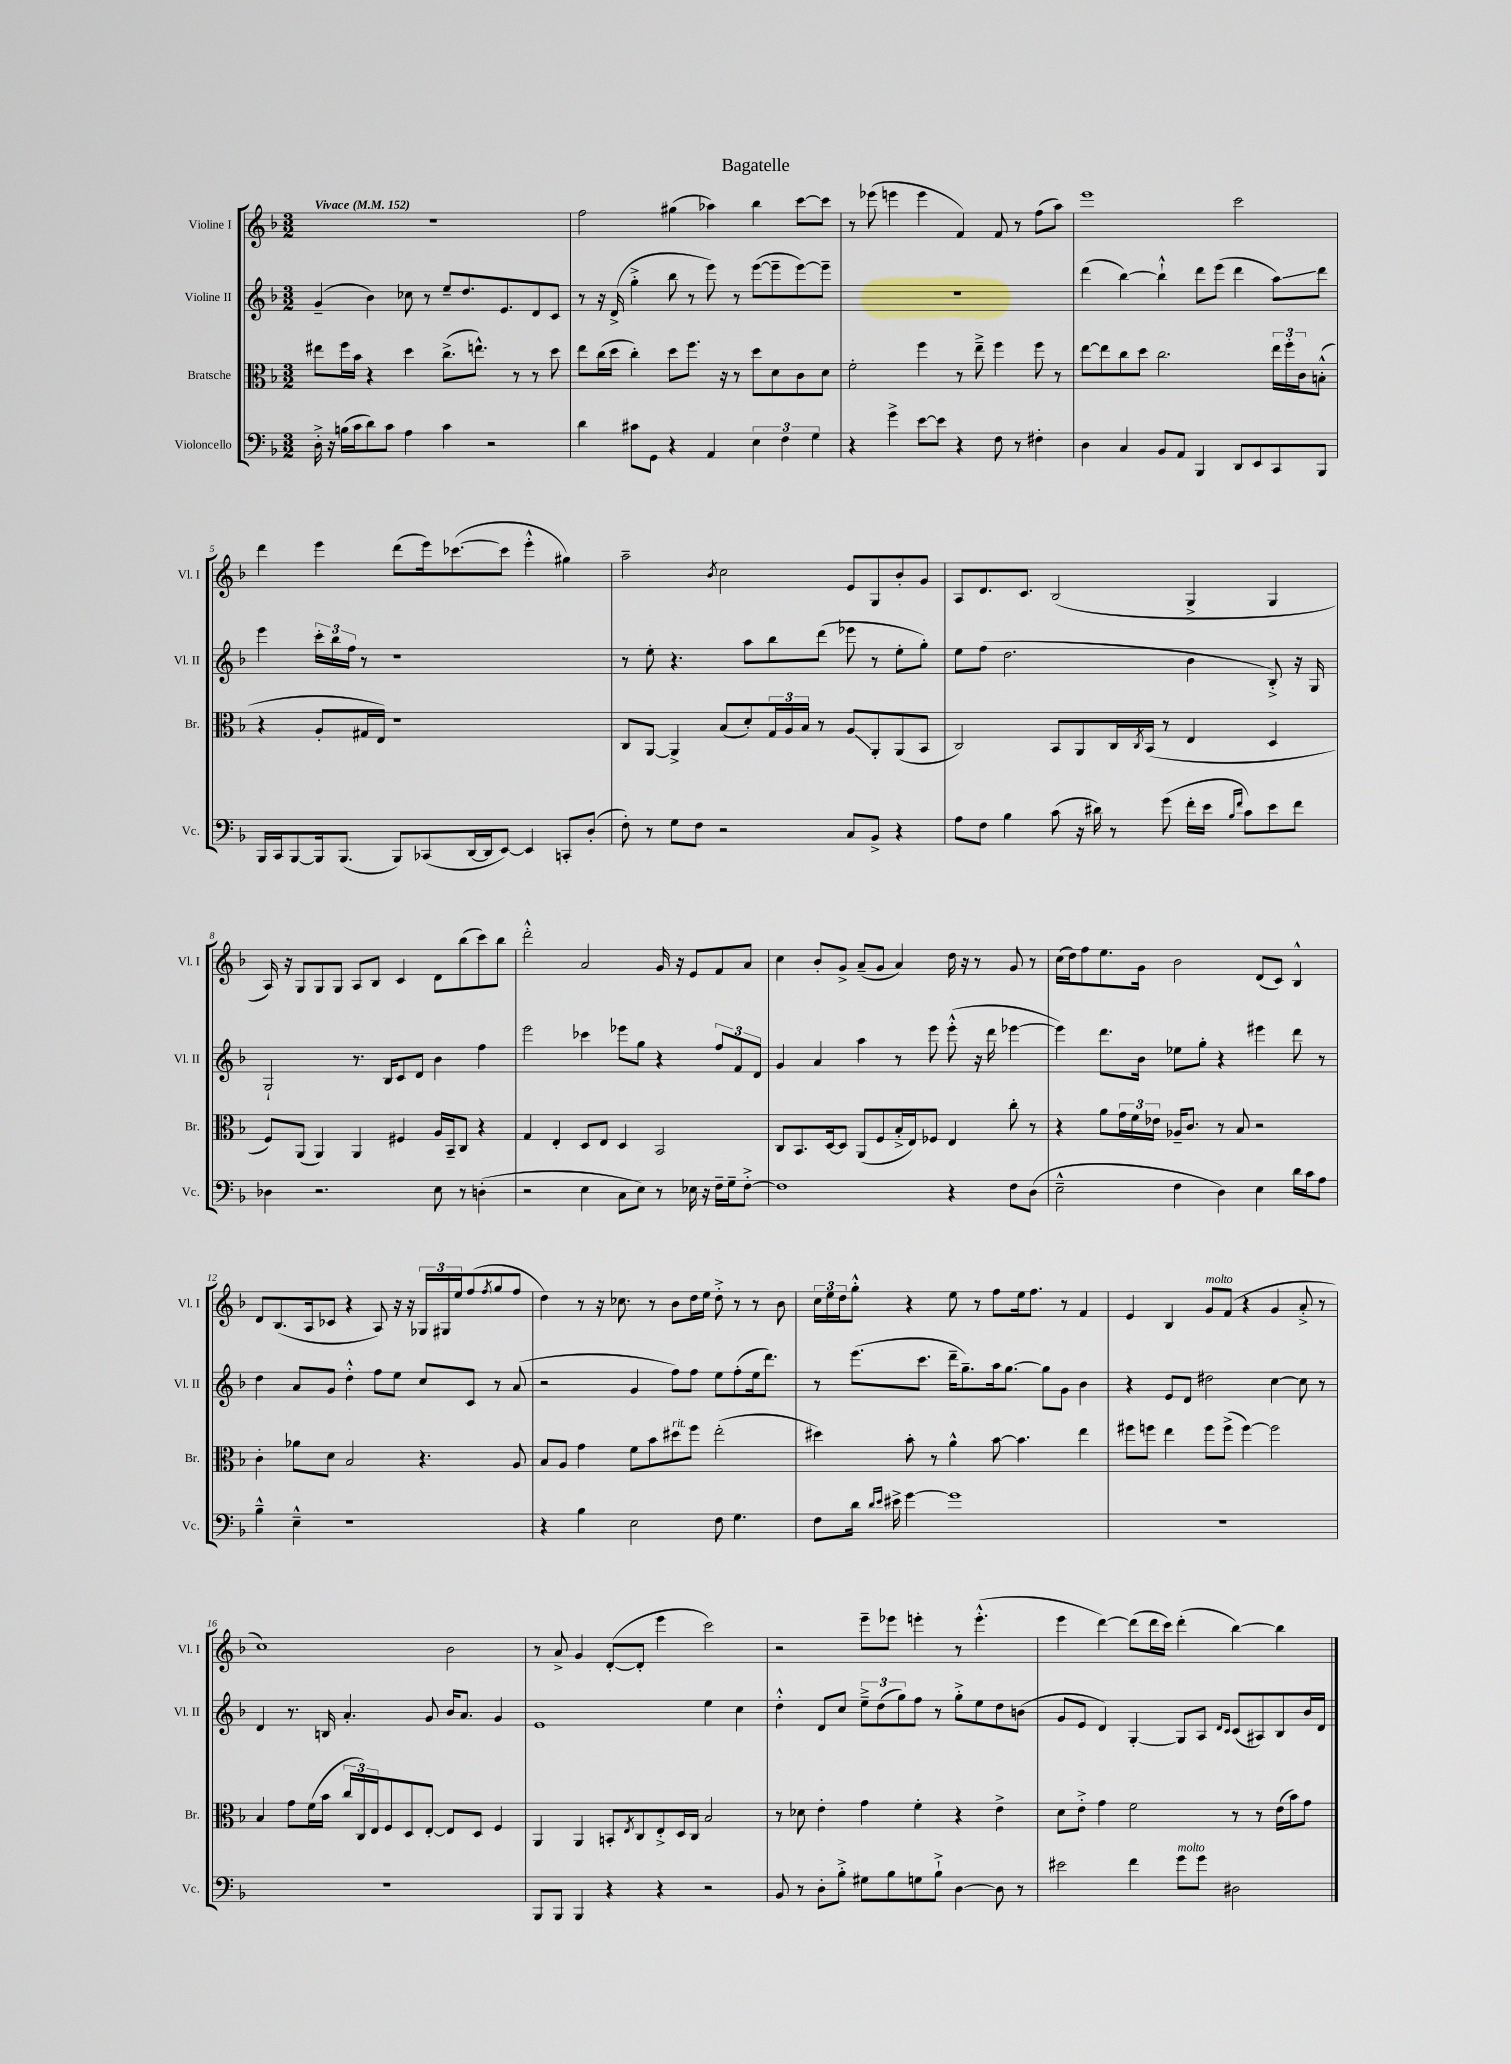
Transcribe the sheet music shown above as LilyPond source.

\header { title = "Bagatelle" }
<<
\new StaffGroup <<
\new Staff = "s0" \with { instrumentName = "Violine I" shortInstrumentName = "Vl. I" } {
    \clef treble \key f \major \numericTimeSignature \time 3/2 \tempo "Vivace" 4 = 152
    R1. |
    f''2 gis''4( aes''4) bes''4 c'''8~ c'''8 |
    r8 ees'''8( e'''4 e'''4 f'4) f'8 r8 f''8( a''8) |
    e'''1 c'''2 |
    d'''4 e'''4 d'''8( e'''16) ces'''8.~( ces'''8 e'''4-.-^ gis''4) |
    a''2-- \acciaccatura { bes'8 } c''2 e'8 g8 bes'8-. g'8 |
    a8 d'8. c'8. bes2( g4-> g4 |
    a16) r16 g8 g8 g8 a8 bes8 c'4 d'8 bes''8( c'''8) bes''8 |
    d'''2-.-^ a'2 g'16 r16 e'8 f'8 a'8 |
    c''4 bes'8-. g'8-> a'8--( g'8 a'4) d''16 r16 r8 g'8 r8 |
    c''16( d''16) f''8 e''8. g'16 bes'2 d'8( c'8) bes4-^ |
    d'8 bes8.( a16 ces'8 r4 a8) r16 r16 \tuplet 3/2 { ges16 gis16 e''16 } f''8( \acciaccatura { f''8 } g''8 f''8 |
    d''4) r8 r16 ces''8. r8 bes'8 d''16 e''16 d''8-.-> r8 r8 bes'8 |
    \tuplet 3/2 { c''16 e''16 d''16 } g''8-.-^ r4 e''8 r8 f''8 e''16 f''8. r8 f'4 |
    e'4 bes4 g'8^\markup { \italic "molto" } f'8( r4 g'4 a'8-.-> r8 |
    c''1) bes'2 |
    r8 a'8-> g'4 d'8~-.( d'8-. e'''4 c'''2) |
    r2 e'''8-- ees'''8 e'''4-. r8 e'''4.-.-^( |
    e'''4 d'''4~) d'''8( d'''16 c'''16) d'''4-.( bes''4~) bes''4 \bar "|." |
}
\new Staff = "s1" \with { instrumentName = "Violine II" shortInstrumentName = "Vl. II" } {
    \clef treble \key f \major \numericTimeSignature \time 3/2
    g'4--( bes'4) ces''8 r8 e''8-- d''8. e'8. d'8 c'8 |
    r8 r16 d'16->( g''4-.-> bes''8 r8 e'''8) r8 e'''8~( e'''8-- e'''8~) e'''8-- |
    R1. |
    d'''4( bes''4~) bes''4-!-^ d'''8 e'''8( d'''4 a''8\glissando) d'''8 |
    e'''4 \tuplet 3/2 { c'''16-. bes''16 f''16 } r8 r1 |
    r8 e''8-. r4. a''8 bes''8 d'''8( ees'''8 r8 e''8-. g''8-.) |
    e''8 f''8( d''2. bes'4 bes8-.->) r16 g16 |
    g2-! r8. bes16 c'8 d'8 bes'4 f''4 |
    e'''2 ces'''4 ees'''8 g''8 r4 \tuplet 3/2 { f''8 f'8 d'8 } |
    g'4 a'4 a''4 r8 e'''8 e'''8-.-^( r16 d'''16 ees'''4~ |
    ees'''4) d'''8. bes'16 ees''8 g''8-. r4 eis'''4 d'''8 r8 |
    d''4 a'8 g'8 d''4-.-^ f''8 e''8 c''8 c'8 r8 a'8( |
    r2 g'4 f''8) f''8 e''8 f''8-.( e''16 d'''8.) |
    r8 e'''8.( c'''8. d'''16-- g''8.--) a''16 g''8.~ g''8 g'8 bes'4 |
    r4 e'8 d'8 dis''2 c''4~ c''8 r8 |
    d'4 r8. b16 a'4.-. g'8 bes'16 a'8. g'4 |
    e'1 e''4 c''4 |
    d''4-.-^ d'8 c''8 \tuplet 3/2 { e''8---> d''8( g''8) } f''8 r8 g''8-.-> e''8 d''8 b'8( |
    g'8 e'8 d'4) g4~-. g8 a8 \grace { d'16 c'16 } c'8( ais8) bes8 bes'16 d'16 \bar "|." |
}
\new Staff = "s2" \with { instrumentName = "Bratsche" shortInstrumentName = "Br." } {
    \clef alto \key f \major \numericTimeSignature \time 3/2
    eis''8 f''16 bes'16 r4 d''4 c''8.->( e''8.-^) r8 r8 d''8 |
    e''8 c''16( d''16 c''4-.) d''8 f''8. r16 r8 d''8 d'8 c'8 d'8 |
    f'2-. f''4 r8 e''8---> f''4 f''8 r8 |
    e''8~ e''8 c''8 d''8 c''2. \tuplet 3/2 { e''16 f''16-. c'16 } b8-.-^( |
    r4 a8-. gis16 e16) r1 |
    c8 a,8~ a,4-> bes8( d'8-.) \tuplet 3/2 { g16 a16 bes16 } r8 a8\glissando a,8-. a,8( bes,8 |
    c2) bes,8 a,8 c16 \acciaccatura { c8 } bes,16( r8 e4 d4 |
    f8) a,8( a,4) a,4 fis4 a16 bes,16-- c8 r4 |
    g4 e4-. d8 e8 d4 bes,2 |
    c8 bes,8. d16~ d8 a,8( f8 bes16-.-> e16) fes8 e4 c''8-. r8 |
    r4 a'8 \tuplet 3/2 { g'16 f'16 ees'16 } aes16-- c'8. r8 bes8 r2 |
    c'4-. aes'8 d'8 bes2 r4. a8 |
    bes8 a8 g'4 f'8 bes'8 dis''8^\markup { \italic "rit." } f''8 e''2-.( |
    dis''4) bes'8-. r8 a'4-^ bes'8~ bes'4. e''4 |
    fis''8 f''8 e''4 f''8 f''8->( f''4~) f''2 |
    bes4 g'8 f'16( bes'16 \tuplet 3/2 { c''16 c16) e16 } f8 d8 e8~-. e8 d8 f4 |
    a,4 a,4 b,8-. \acciaccatura { e8 } c8 e8-.-> d16 c16 bes2 |
    r8 des'8 e'4-. g'4 f'4-. r4 e'4-> |
    d'8 e'8-.-> g'4 f'2 r8 r8 e'16( bes'16) g'8 \bar "|." |
}
\new Staff = "s3" \with { instrumentName = "Violoncello" shortInstrumentName = "Vc." } {
    \clef bass \key f \major \numericTimeSignature \time 3/2
    d16-.-> r16 b16( c'16 d'8) c'8 a4 c'4 r2 |
    d'4 cis'8 g,8 r4 a,4 \tuplet 3/2 { e4 f4 g4 } |
    r4 g'4-> e'8~ e'8 r4 f8 r8 fis4-. |
    d4 c4 bes,8 a,8 bes,,4 d,8 e,8 c,8 bes,,8 |
    bes,,16 c,16 bes,,8~ bes,,16 bes,,8.( bes,,8) ces,8( d,16~ d,16 e,8~) e,4 c,8-. d8-.( |
    f8-.) r8 g8 f8 r2 c8 bes,8-> r4 |
    a8 f8 bes4 c'8( r16 dis'16) r8 g'8( f'16-. e'16 \grace { bes16 f'16 } c'8) e'8 f'8 |
    des4 r2. e8 r8 d4-.( |
    r2 e4 c8 e8) r8 ees16 r16 f16-- g16-- f8~-.-> |
    f1 r4 f8 d8( |
    e2---^ f4 d4) e4 d'16 c'16 a8 |
    bes4---^ e4---^ r1 |
    r4 bes4 e2 f8 g4. |
    f8 d'16 \grace { d'16 e'16 } eis'16-> g'4~ g'1 |
    R1. |
    R1. |
    bes,,8 bes,,8 bes,,4 r4 r4 r2 |
    bes,8 r8 d8-. bes8-.-> gis8 bes8 g8 bes8-!-> d4~ d8 r8 |
    eis'2 f'4 g'8^\markup { \italic "molto" } g'8 dis2 \bar "|." |
}
>>
>>
